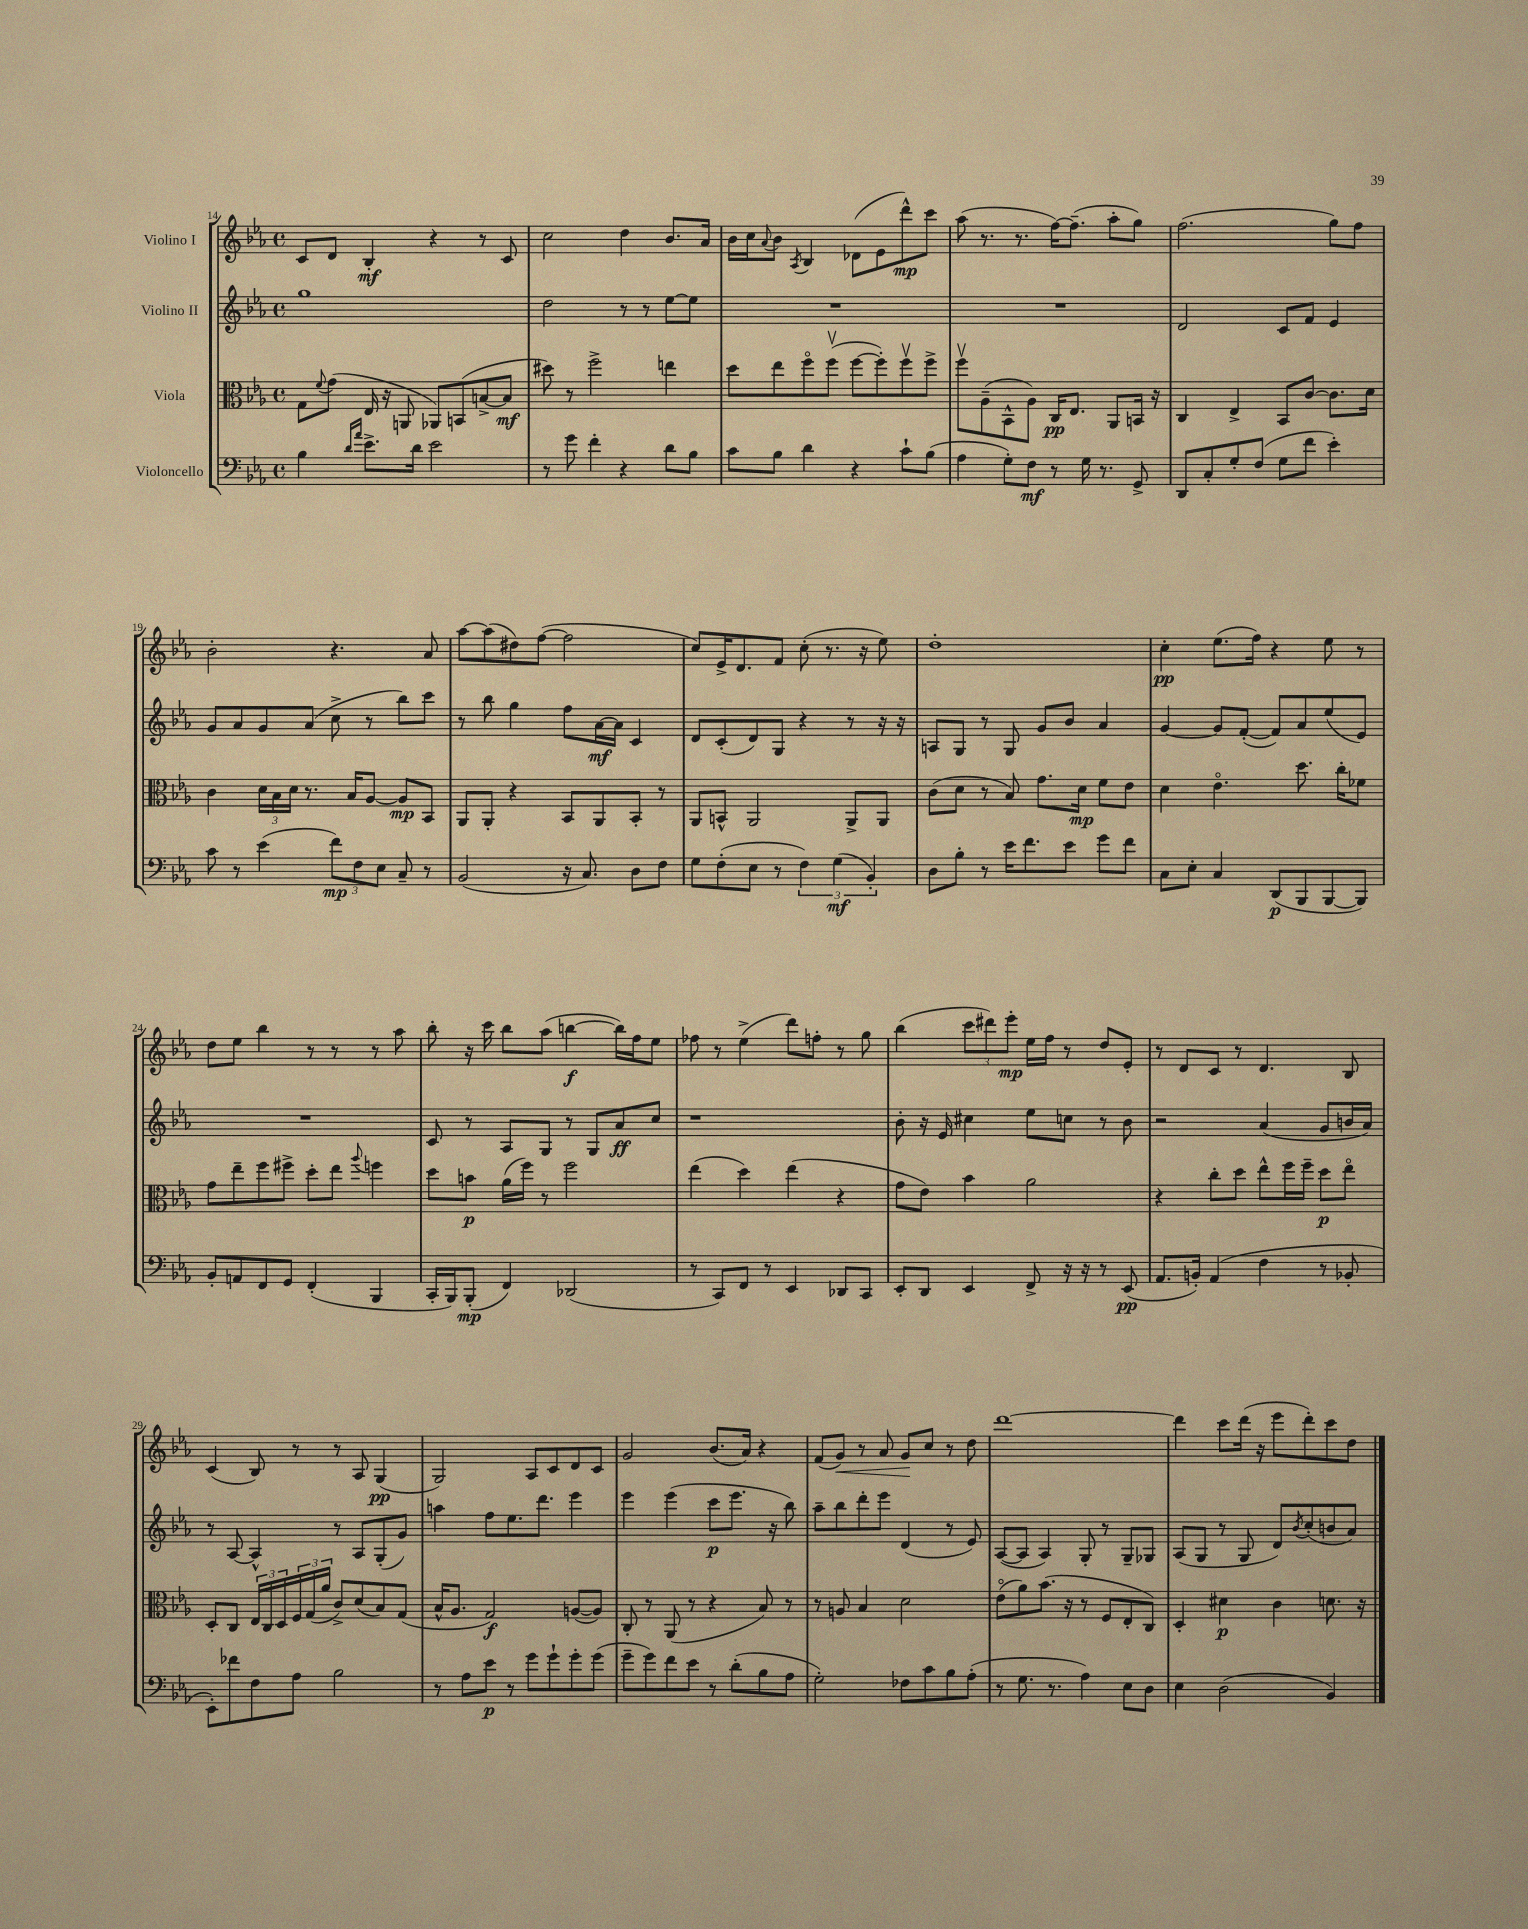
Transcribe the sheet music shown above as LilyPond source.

<<
\new StaffGroup <<
\new Staff = "s0" \with { instrumentName = "Violino I" } {
    \clef treble \key ees \major \defaultTimeSignature \time 4/4
    c'8 d'8 bes4-.\mf r4 r8 c'8 |
    c''2 d''4 bes'8. aes'16 |
    bes'16 c''16 \appoggiatura { aes'8 } bes'8 \acciaccatura { aes8 } bes4 des'8( ees'8 d'''8-^\mp) c'''8 |
    aes''8( r8. r8. f''16~) f''8.--( aes''8-. g''8) |
    f''2.( g''8) f''8 |
    bes'2-. r4. aes'8 |
    aes''8~ aes''8( dis''8) f''8~( f''2 |
    c''8) ees'16-> d'8. f'8 c''8-.( r8. r16 ees''8) |
    d''1-. |
    c''4-.\pp ees''8.( f''16) r4 ees''8 r8 |
    d''8 ees''8 bes''4 r8 r8 r8 aes''8 |
    bes''8-. r16 c'''16 bes''8 aes''8( b''4~\f b''16) f''16 ees''8 |
    fes''8 r8 ees''4->( d'''8) f''8-. r8 g''8 |
    bes''4( \tuplet 3/2 { c'''8 dis'''8) ees'''8-.\mp } ees''16 f''16 r8 d''8 ees'8-. |
    r8 d'8 c'8 r8 d'4. bes8 |
    c'4( bes8) r8 r8 aes8 g4\pp( |
    g2) aes8 c'8 d'8 c'8 |
    g'2 bes'8.( aes'16) r4 |
    f'8( g'8\<) r8 aes'8 g'8\! c''8 r8 d''8 |
    d'''1~ |
    d'''4 c'''8 d'''16( r16 ees'''8 d'''8-.) c'''8 d''8 \bar "|." |
}
\new Staff = "s1" \with { instrumentName = "Violino II" } {
    \clef treble \key ees \major \defaultTimeSignature \time 4/4
    g''1 |
    d''2 r8 r8 ees''8~ ees''8 |
    R1 |
    R1 |
    d'2 c'8 f'8 ees'4 |
    g'8 aes'8 g'8 aes'8( c''8-> r8 bes''8) c'''8 |
    r8 bes''8 g''4 f''8 aes'16~\mf aes'16 c'4 |
    d'8 c'8-.( d'8) g8 r4 r8 r16 r16 |
    a8 g8 r8 g8 g'8 bes'8 aes'4 |
    g'4~ g'8 f'8~-.( f'8) aes'8 ees''8( ees'8) |
    R1 |
    c'8 r8 aes8 g8 r8 g8 aes'8\ff c''8 |
    r1 |
    bes'8-. r16 ees'16 cis''4 ees''8 c''8 r8 bes'8 |
    r2 aes'4( g'8 b'16 aes'16) |
    r8 aes8~ aes4-^ r8 aes8 g8-.( g'8) |
    a''4 f''8 ees''8. d'''8. ees'''4 |
    ees'''4 ees'''4( c'''8\p ees'''8. r16 bes''8) |
    aes''8-- bes''8 d'''8-. ees'''8 d'4( r8 ees'8) |
    aes8~( aes8 aes4) g8-. r8 g8-- ges8 |
    aes8( g8 r8 g8 d'8) \acciaccatura { bes'8 } c''8-.( b'8 aes'8) \bar "|." |
}
\new Staff = "s2" \with { instrumentName = "Viola" } {
    \clef alto \key ees \major \defaultTimeSignature \time 4/4
    g8 \appoggiatura { f'8 } g'8( ees16 r16 a,8 aes,8) b,8( b8~-> b8\mf |
    dis''8) r8 f''2-> e''4 |
    d''8 ees''8 f''8\flageolet f''8\upbow( f''8~ f''8-.) f''8\upbow f''8-> |
    f''8\upbow aes8--( bes,8-^ aes8) c16\pp ees8. aes,8 b,16 r16 |
    c4 ees4-> bes,8 c'8~ c'8. d'16 |
    c'4 \tuplet 3/2 { d'16 bes16 d'16 } r8. bes16 aes8~ aes8\mp bes,8 |
    aes,8 aes,8-. r4 bes,8 aes,8 bes,8-. r8 |
    aes,8 b,8-^ aes,2 aes,8-> aes,8 |
    c'8( d'8 r8 bes8) g'8. d'16\mp f'8 ees'8 |
    d'4 ees'4.\flageolet d''8. c''16-. fes'8 |
    g'8 ees''8-- f''8 fis''8-> d''8-. ees''8 \appoggiatura { aes''8 } f''4 |
    d''8 b'8\p aes'16( f''16) r8 f''2 |
    ees''4( d''4) ees''4( r4 |
    g'8 ees'8) bes'4 aes'2 |
    r4 c''8-. d''8 ees''8-^ f''16 f''16-- d''8\p ees''8\flageolet |
    d8-. c8 \tuplet 3/2 { ees16 c16 d16 } \tuplet 3/2 { f16 g16( aes'16 } c'8->) d'8( bes8) g8( |
    bes16-^ aes8. g2\f) a8~( a8) |
    c8-. r8 aes,8( r8 r4 bes8) r8 |
    r8 a8 bes4 d'2 |
    ees'8\flageolet( aes'8) bes'8.( r16 r8 f8 ees8-. c8) |
    d4-. dis'4\p c'4 d'8. r16 \bar "|." |
}
\new Staff = "s3" \with { instrumentName = "Violoncello" } {
    \clef bass \key ees \major \defaultTimeSignature \time 4/4
    bes4 \grace { d'16 aes'16 } ees'8.-> d'16 ees'2 |
    r8 g'8 f'4-. r4 d'8 bes8 |
    c'8 bes8 d'4 r4 c'8-! bes8( |
    aes4 g8-.) f8\mf r8 g16 r8. g,8-> |
    d,8 c8-. g8-. f8( g8 f'8 ees'4-.) |
    c'8 r8 ees'4( \tuplet 3/2 { f'8\mp) f8 ees8 } c8-- r8 |
    bes,2( r16 c8.) d8 f8 |
    g8 f8-.( ees8 r8 \tuplet 3/2 { f4) g4\mf( bes,4-.) } |
    d8 bes8-. r8 ees'16 f'8. ees'8 g'8 f'8 |
    c8 ees8-. c4 d,8\p( bes,,8 bes,,8~ bes,,8) |
    bes,8-. a,8 f,8 g,8 f,4-.( bes,,4 |
    c,16-. bes,,16) bes,,8-.\mp( f,4) des,2( |
    r8 c,8) f,8 r8 ees,4 des,8 c,8 |
    ees,8-. d,8 ees,4 f,8-> r16 r16 r8 ees,8\pp( |
    aes,8. b,16-.) aes,4( f4 r8 bes,8-. |
    ees,8-.) fes'8 f8 aes8 bes2 |
    r8 aes8 ees'8\p r8 g'8 g'8-! g'8-. g'8( |
    g'8-- g'8) f'8 ees'8 r8 d'8-.( bes8 aes8 |
    g2-.) fes8 c'8 bes8 aes8-.( |
    r8 g8. r8. aes4) ees8 d8 |
    ees4 d2( bes,4) \bar "|." |
}
>>
>>
\layout { \context { \Score currentBarNumber = #14 } }
